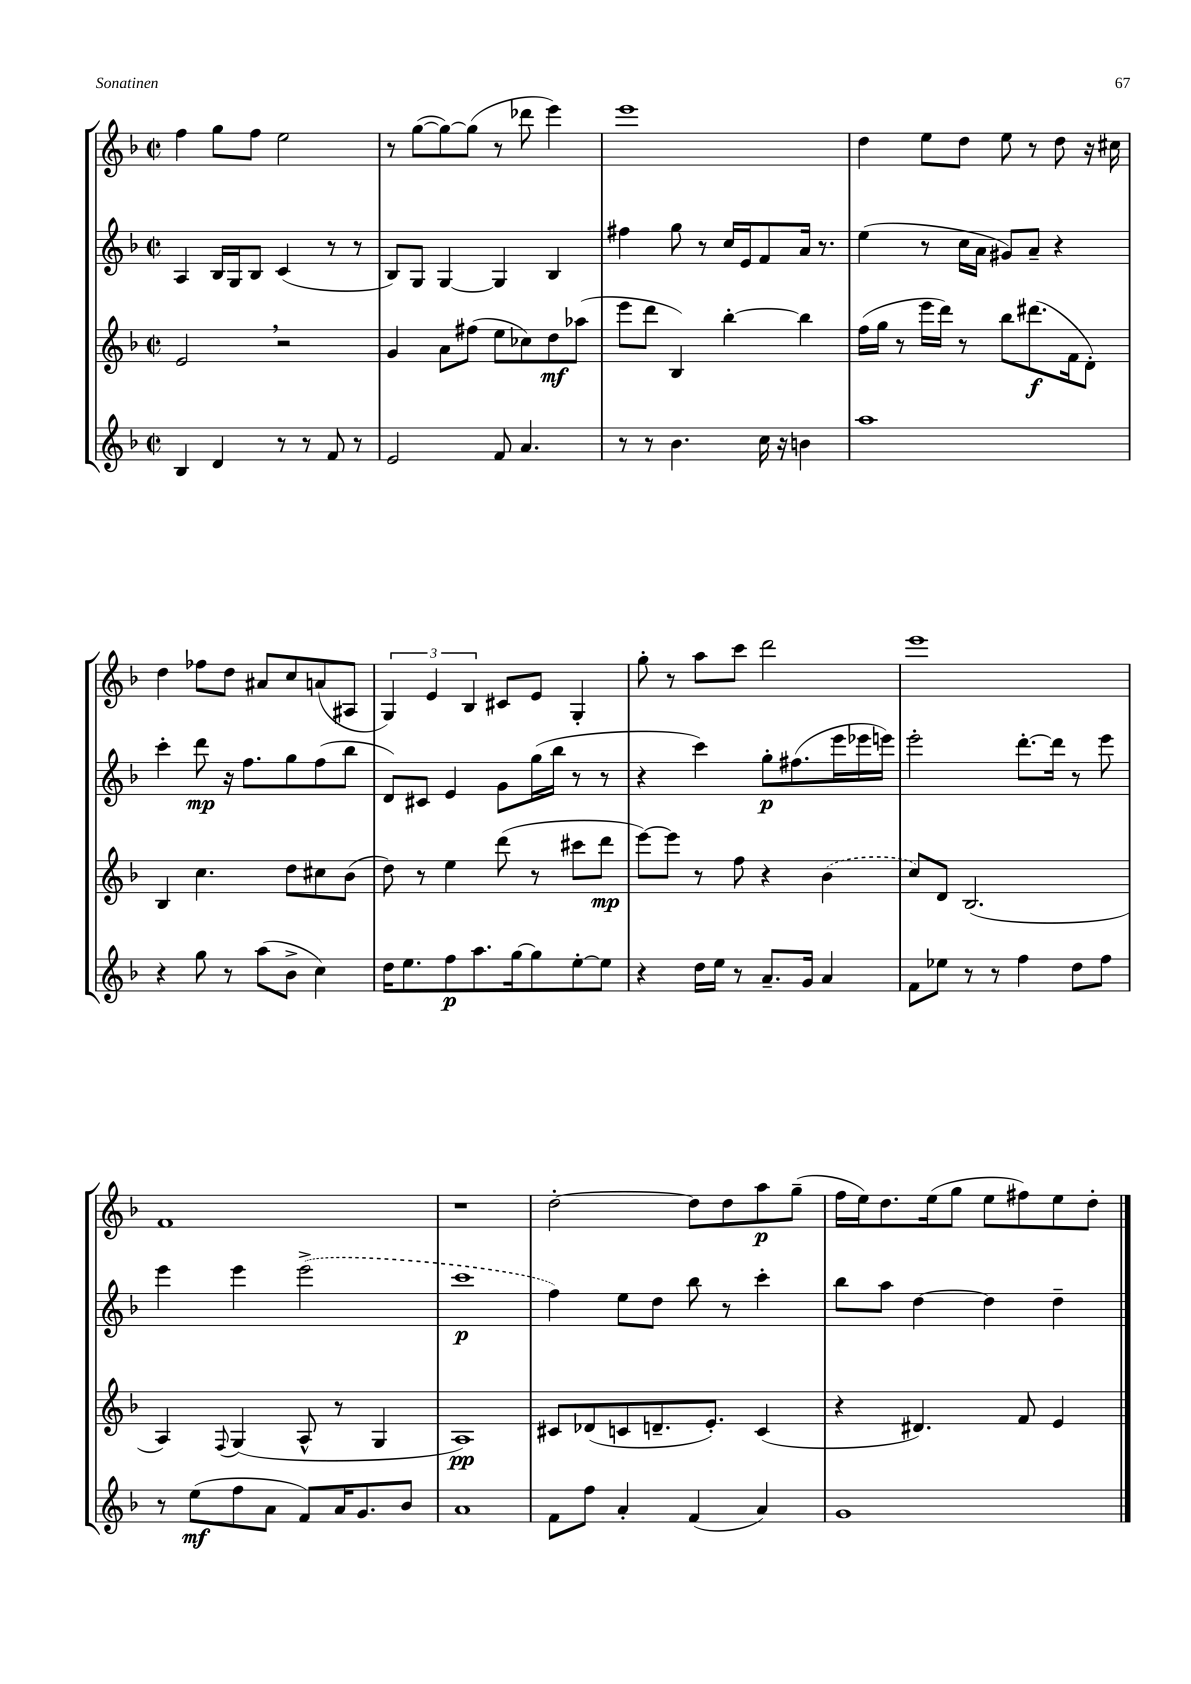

**kern	**kern	**kern	**kern
*staff4	*staff3	*staff2	*staff1
*clefG2	*clefG2	*clefG2	*clefG2
*k[b-]	*k[b-]	*k[b-]	*k[b-]
*M2/2	*M2/2	*M2/2	*M2/2
*met(c|)	*met(c|)	*met(c|)	*met(c|)
4B-/	2e/	4A/	4ff\
4d/	.	16B-/LL	8gg\L
.	.	16G/J	.
.	.	8B-/J	8ff\J
8r	2r	(4c/	2ee\
8r	.	.	.
8f/	.	8r	.
8r	.	8r	.
=	=	=	=
2e/	4g/	8B-/L)	8r
.	.	8G/J	([8gg\L
.	8a\L	[4G/	8gg\_)
.	(8ff#\J	.	(8gg\]J
8f/	8ee\L	4G/]	8r
4.a/	8cc-\)	.	8ddd-\
.	8dd\	4B-/	4eee\)
.	(8aa-\J	.	.
=	=	=	=
8r	8eee\L	4ff#\	1eee
8r	8ddd\J	.	.
4.b-\	4B-/)	8gg\	.
.	.	8r	.
.	[4bb-'\	16cc/LL	.
.	.	16e/J	.
16cc\	.	8f/	.
16r	.	.	.
4b\	4bb-\]	16a/Jk	.
.	.	8.r	.
=	=	=	=
1aa	(16ff\LL	(4ee\	4dd\
.	16gg\JJ	.	.
.	8r	.	.
.	16eee\LL	8r	8ee\L
.	16ddd\JJ)	.	.
.	8r	16cc\LL	8dd\J
.	.	16a\JJ	.
.	8bb-\L	8g#/L)	8ee\
.	(8.ddd#\	8a~/J	8r
.	.	4r	8dd\
.	16f\k	.	.
.	8d'\J)	.	16r
.	.	.	16cc#\
=	=	=	=
4r	4B-/	4ccc'\	4dd\
8gg\	4.cc\	8ddd\	8ff-\L
8r	.	16r	8dd\J
.	.	8.ff\L	.
(8aa\L	.	.	8a#/L
8b-^\J	8dd\L	8gg\	8cc/
4cc\)	8cc#\	(8ff\	(8a/
.	(8b-\J	8bb-\J	8A#/J
=	=	=	=
16dd\LK	8dd\)	8d/L)	6G/)
8.ee\	.	.	.
.	8r	8c#/J	.
.	.	.	6e/
8ff\	4ee\	4e/	.
.	.	.	6B-/
8.aa\	.	.	.
.	(8ddd\	8g\L	8c#/L
[16gg\k	.	.	.
8gg\]	8r	(16gg\L	8e/J
.	.	16bb-\JJ	.
[8ee'\	8ccc#\L	8r	4G'/
8ee\]J	8ddd\J	8r	.
=	=	=	=
4r	[8eee\L)	4r	8gg'\
.	8eee\]J	.	8r
16dd\LL	8r	4ccc\)	8aa\L
16ee\JJ	.	.	.
8r	8ff\	.	8ccc\J
8.a~/L	4r	8gg'\L	2ddd\
.	.	(8.ff#\	.
16g/Jk	.	.	.
4a/	(4b-\	.	.
.	.	16eee\L	.
.	.	16eee-\	.
.	.	16eee\JJ)	.
=	=	=	=
8f\L	8cc/L)	2eee'\	1eee
8ee-\J	8d/J	.	.
8r	(2.B-/	.	.
8r	.	.	.
4ff\	.	[8.ddd'\L	.
.	.	16ddd\]Jk	.
8dd\L	.	8r	.
8ff\J	.	8eee\	.
=	=	=	=
8r	4A/)	4eee\	1f
(8ee\L	.	.	.
.	8qqF/	.	.
8ff\	(4G/	4eee\	.
8a\J	.	.	.
8f/L)	8A^^/	(2eee^\	.
16a/K	8r	.	.
8.g/	.	.	.
.	4G/	.	.
8b-/J	.	.	.
=	=	=	=
1a	1A)	1ccc	1r
=	=	=	=
8f\L	8c#/L	4ff\)	[2dd'\
8ff\J	(8d-/	.	.
4a'/	8c/	8ee\L	.
.	8.d~/	8dd\J	.
(4f/	.	8bb-\	8dd\]L
.	8.e'/J)	.	.
.	.	8r	8dd\
4a/)	(4c/	4ccc'\	8aa\
.	.	.	(8gg~\J
=	=	=	=
1g	4r	8bb-\L	16ff\LL
.	.	.	16ee\J)
.	.	8aa\J	8.dd\
.	4.d#/)	[4dd\	.
.	.	.	(16ee\k
.	.	.	8gg\J
.	.	4dd\]	8ee\L
.	8f/	.	8ff#\)
.	4e/	4dd~\	8ee\
.	.	.	8dd'\J
==	==	==	==
*-	*-	*-	*-
